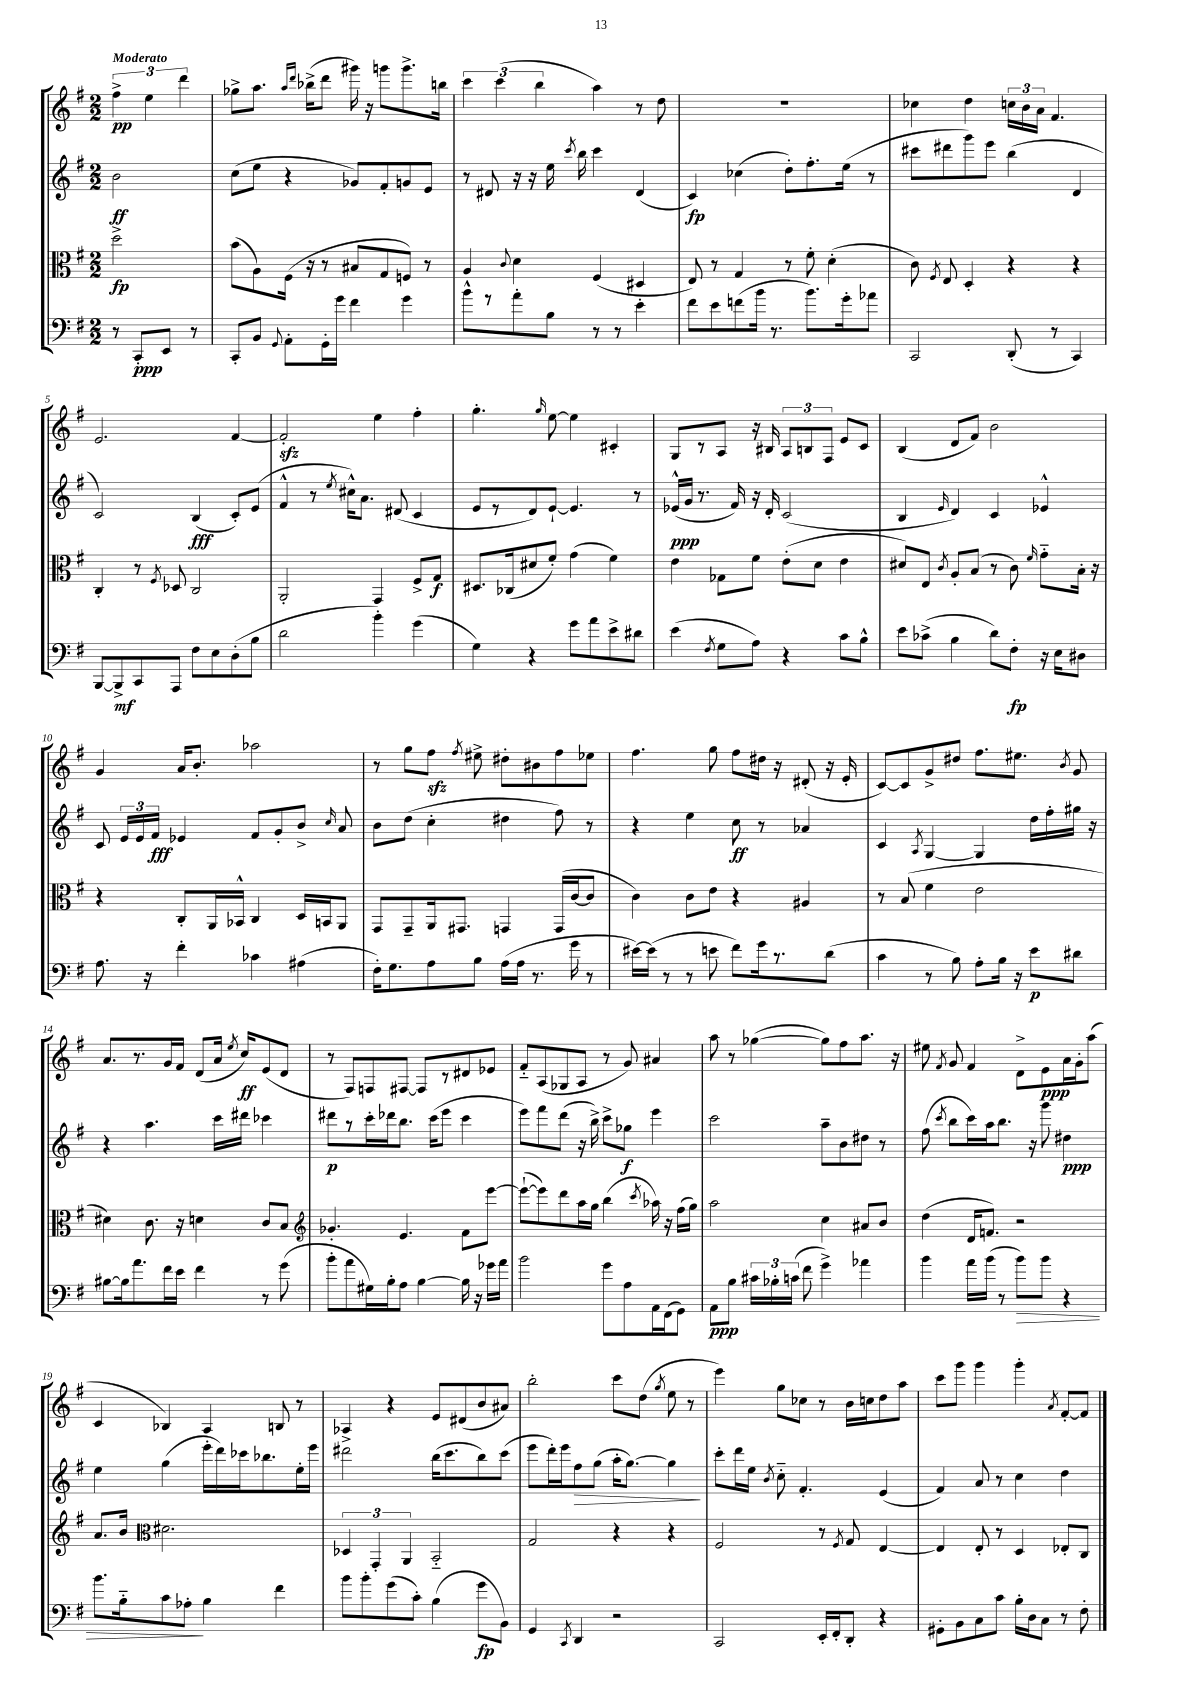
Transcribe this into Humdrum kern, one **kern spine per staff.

**kern	**dynam	**kern	**dynam	**kern	**dynam	**kern	**dynam
*part4	*part4	*part3	*part3	*part2	*part2	*part1	*part1
*staff4	*staff4	*staff3	*staff3	*staff2	*staff2	*staff1	*staff1
*clefF4	*	*clefC3	*	*clefG2	*	*clefG2	*
*k[f#]	*	*k[f#]	*	*k[f#]	*	*k[f#]	*
*M2/2	*	*M2/2	*	*M2/2	*	*M2/2	*
=	=	=	=	=	=	=	=
!	!	!	!	!	!	!LO:TX:a:B:t=Moderato	!
8r	.	2dd^\	fp	2b\	ff	6ff#^\	pp
8CC'/L	ppp	.	.	.	.	.	.
.	.	.	.	.	.	6ee\	.
8EE/J	.	.	.	.	.	.	.
.	.	.	.	.	.	6ddd\	.
8r	.	.	.	.	.	.	.
=1	=1	=1	=1	=1	=1	=1	=1
8CC'/L	.	(8b\L	.	(8cc\L	.	8gg-X^\L	.
8BB/J	.	8A\)	.	8ee\J	.	8.aa\J	.
8qqGG/	.	.	.	.	.	.	.
8AA'\L	.	(16F#\Jk	.	4r	.	.	.
.	.	.	.	.	.	16qqaa/LL	.
.	.	.	.	.	.	16qqddd/JJ	.
.	.	16r	.	.	.	(16bb-X^\KL	.
16GG'\L	.	8r	.	.	.	8ddd\J	.
16g\JJ	.	.	.	.	.	.	.
4f#\	.	8B#X/L	.	8g-X/L)	.	16ggg#X\)	.
.	.	.	.	.	.	16r	.
.	.	8G/	.	8f#'/	.	8gggn\L	.
4g\	.	8Fn/J)	.	8gn/	.	8.ggg^\	.
.	.	8r	.	8e/J	.	.	.
.	.	.	.	.	.	16bbn\Jk	.
=2	=2	=2	=2	=2	=2	=2	=2
8b^^\L	.	4A/	.	8r	.	6ccc\	.
8r	.	.	.	8d#X/	.	.	.
.	.	.	.	.	.	(6ccc\	.
.	.	8qqc/	.	.	.	.	.
8a'\	.	4d\	.	16r	.	.	.
.	.	.	.	16r	.	.	.
.	.	.	.	.	.	6bb\	.
8B\J	.	.	.	16ee\	.	.	.
.	.	.	.	8qccc/	.	.	.
.	.	.	.	16bb\	.	.	.
8r	.	(4F#/	.	4ccc\	.	4aa\)	.
8r	.	.	.	.	.	.	.
4e'\	.	4D#X/	.	(4d#/	.	8r	.
.	.	.	.	.	.	8dd\	.
=3	=3	=3	=3	=3	=3	=3	=3
8f#\L	.	8E/)	.	4c/)	fp	1r	.
8e\	.	8r	.	.	.	.	.
(8fn\	.	4G/	.	(4cc-X\	.	.	.
16b\Jk	.	.	.	.	.	.	.
8.r	.	.	.	.	.	.	.
.	.	8r	.	8dd'\L)	.	.	.
8.b\L)	.	8f#'\	.	8.ff#'\	.	.	.
.	.	(4d'\	.	.	.	.	.
16g'\k	.	.	.	(16ee\Jk	.	.	.
8a-X\J	.	.	.	8r	.	.	.
=4	=4	=4	=4	=4	=4	=4	=4
2CC/	.	8c\)	.	8ccc#X\L	.	4cc-X\	.
.	.	8qF#/	.	.	.	.	.
.	.	8E/	.	8ddd#X\	.	.	.
.	.	4D'/	.	8ggg\)	.	4dd\	.
.	.	.	.	8eee\J	.	.	.
(8DD'/	.	4r	.	(4bb\	.	24ccn\LL	.
.	.	.	.	.	.	24b\	.
.	.	.	.	.	.	24a\JJ	.
8r	.	.	.	.	.	4.f#/	.
4CC/)	.	4r	.	4d/	.	.	.
!!LO:LB:g=z
=5	=5	=5	=5	=5	=5	=5	=5
[8BBB/L	.	4C'/	.	2c/)	.	2.e/	.
8BBB^/]	mf	.	.	.	.	.	.
8CC/	.	8r	.	.	.	.	.
.	.	8qF#/	.	.	.	.	.
8AAA/J	.	8D-X/	.	.	.	.	.
8F#\L	.	2C/	.	(4B/	fff	.	.
8E\	.	.	.	.	.	.	.
(8D'\	.	.	.	8c'/L)	.	[4f#/	.
8B\J	.	.	.	(8e/J	.	.	.
=6	=6	=6	=6	=6	=6	=6	=6
2d\	.	2AA'/	.	4f#^^/	.	2f#zz'/]	.
.	.	.	.	8r	.	.	.
.	.	.	.	8qee/	.	.	.
.	.	.	.	16cc#X^^\KL)	.	.	.
.	.	.	.	8.a\J	.	.	.
4b'\)	.	4GG/	.	.	.	4ee\	.
.	.	.	.	(8d#X/	.	.	.
(4g\	.	8F#^/L	.	4c/	.	4ff#'\	.
.	.	8G/J	f	.	.	.	.
=7	=7	=7	=7	=7	=7	=7	=7
4G\)	.	8.D#X/L	.	8e/L	.	4.gg'\	.
.	.	.	.	8r	.	.	.
.	.	(16C-X/k	.	.	.	.	.
4r	.	8d#X/	.	8d/)	.	.	.
.	.	.	.	.	.	16qqgg/	.
.	.	8f#'/J)	.	[8e`/J	.	[8ee\	.
8g\L	.	(4g\	.	4.e/]	.	4ee\]	.
8a\	.	.	.	.	.	.	.
8e^\	.	4f#\)	.	.	.	4c#X'/	.
8d#X\J	.	.	.	8r	.	.	.
=8	=8	=8	=8	=8	=8	=8	=8
(4e\	.	4e\	.	(16e-X^^/LL	ppp	8G/L	.
.	.	.	.	16g/JJ	.	.	.
.	.	.	.	8.r	.	8r	.
8qF#/	.	.	.	.	.	.	.
8G\L	.	8G-X\L	.	.	.	8A/J	.
.	.	.	.	16f#/)	.	.	.
8A\J)	.	8f#\J	.	16r	.	16r	.
.	.	.	.	16d'/	.	16B#X/	.
4r	.	(8e'\L	.	(2c/	.	12A/L	.
.	.	.	.	.	.	12Bn/	.
.	.	8d\J	.	.	.	.	.
.	.	.	.	.	.	12F#/J	.
8c\L	.	4e\	.	.	.	8e/L	.
8B^^\J	.	.	.	.	.	8c/J	.
=9	=9	=9	=9	=9	=9	=9	=9
8e\L	.	8d#X/L)	.	4B/	.	(4B/	.
(8c-X^\J	.	8E/J	.	.	.	.	.
.	.	8qc/	.	16qqe/	.	.	.
4B\	.	8A'/L	.	4d/)	.	8d/L	.
.	.	(8B/J	.	.	.	8f#/J)	.
8d\L)	.	8r	.	4c/	.	2b\	.
8F#'\J	fp	8c\)	.	.	.	.	.
.	.	16qqf#/	.	.	.	.	.
16r	.	8g\L	.	4e-X^^/	.	.	.
16E\KL	.	.	.	.	.	.	.
8D#X\J	.	16B'\Jk	.	.	.	.	.
.	.	16r	.	.	.	.	.
!!LO:LB:g=z
=10	=10	=10	=10	=10	=10	=10	=10
8.A\	.	4r	.	8c/	.	4g/	.
.	.	.	.	24e/LL	.	.	.
.	.	.	.	24e/	.	.	.
16r	.	.	.	.	.	.	.
.	.	.	.	24f#/JJ	fff	.	.
4f#'\	.	8C'/L	.	4e-X/	.	16a/KL	.
.	.	.	.	.	.	8.b'/J	.
.	.	16AA/L	.	.	.	.	.
.	.	16BB-X^^/JJ	.	.	.	.	.
4c-X\	.	4C/	.	8f#/L	.	2aa-X\	.
.	.	.	.	8g'/	.	.	.
(4A#X\	.	16D/LL	.	8b^/J	.	.	.
.	.	16BBn/J	.	.	.	.	.
.	.	.	.	16qqcc/	.	.	.
.	.	8AA/J	.	8a/	.	.	.
=11	=11	=11	=11	=11	=11	=11	=11
16F#'\KL)	.	8GG/L	.	8b\L	.	8r	.
8.G\	.	.	.	.	.	.	.
.	.	8GG~/	.	(8dd\J	.	8gg\L	.
8A\	.	16AA/k	.	4cc'\	.	8ff#zz\J	.
.	.	8.GG#X/J	.	.	.	.	.
.	.	.	.	.	.	8qff#/	.
8B\J	.	.	.	.	.	8ee#X^\	.
(16A\LL	.	4GGn/	.	4dd#X\	.	8dd#X'\L	.
16A\JJ	.	.	.	.	.	.	.
8.r	.	.	.	.	.	8b#X\	.
.	.	(16GG/LL	.	8ff#\)	.	8ff#\	.
16g\	.	[16c/J	.	.	.	.	.
8r	.	8c/J]	.	8r	.	8ee-X\J	.
=12	=12	=12	=12	=12	=12	=12	=12
[16e#X\LL)	.	4c\)	.	4r	.	4.ff#\	.
(16e#\JJ]	.	.	.	.	.	.	.
8r	.	.	.	.	.	.	.
8r	.	8c\L	.	4ee\	.	.	.
8en\	.	8e\J	.	.	.	8gg\	.
8f#\L)	.	4r	.	8cc\	ff	8ff#\L	.
16g\k	.	.	.	8r	.	16dd#X\Jk	.
8.r	.	.	.	.	.	16r	.
.	.	4A#X/	.	4a-X/	.	(8d#X'/	.
(8d\J	.	.	.	.	.	16r	.
.	.	.	.	.	.	16e'/	.
=13	=13	=13	=13	=13	=13	=13	=13
4c\	.	8r	.	4c/	.	[8c/L)	.
.	.	(8B/	.	.	.	8c/]	.
.	.	.	.	8qA/	.	.	.
8r	.	4f#\	.	[4G/	.	8g^/	.
8B\)	.	.	.	.	.	8dd#X/J	.
8A'\L	.	2e\	.	4G/]	.	8.ff#\L	.
16B\Jk	.	.	.	.	.	.	.
16r	.	.	.	.	.	8.ee#X\J	.
8e\L	p	.	.	16dd\LL	.	.	.
.	.	.	.	16ff#'\	.	.	.
.	.	.	.	.	.	8qb/	.
8d#X\J	.	.	.	16gg#X\JJ	.	8g/	.
.	.	.	.	16r	.	.	.
!!LO:LB:g=z
=14	=14	=14	=14	=14	=14	=14	=14
[8B#X\L	.	4d#X\)	.	4r	.	8.a/L	.
16B#\k]	.	.	.	.	.	.	.
8.a\	.	.	.	.	.	8.r	.
.	.	8.c\	.	4.aa\	.	.	.
16f#\L	.	.	.	.	.	16g/L	.
16e\JJ	.	16r	.	.	.	16f#/JJ	.
4f#\	.	4dn\	.	.	.	(8d/L	.
.	.	.	.	16ccc\LL	.	16a/Jk	.
.	.	.	.	.	.	8qee/	.
.	.	.	.	16ddd#X\JJ	.	16cc/KL)	ff
8r	.	8c/L	.	4ccc-X\	.	(8e/	.
(8g\	.	8B/J	.	.	.	8d/J	.
=15	=15	=15	=15	=15	=15	=15	=15
*	*	*clefG2	*	*	*	*	*
8b'\L	.	4.g-X'/	.	8ddd#X\L	p	8r	.
8a\	.	.	.	8r	.	8F#/L)	.
16G#X\L)	.	.	.	16ccc'\L	.	8Fn/	.
16B'\J	.	.	.	16ddd-X\J	.	.	.
8A\J	.	4.e/	.	8.bb\J	.	[8F#X/J	.
[4B\	.	.	.	.	.	8F#/L]	.
.	.	.	.	(16ccc\KL	.	.	.
.	.	.	.	8eee\J	.	8r	.
16B\]	.	8f#\L	.	4ccc\	.	8d#X/	.
16r	.	.	.	.	.	.	.
16g-X\LL	.	[8eee\J	.	.	.	8e-X/J	.
16a\JJ	.	.	.	.	.	.	.
=16	=16	=16	=16	=16	=16	=16	=16
2b\	.	(8eee`\L_	.	8eee\L)	.	8f#/L	.
.	.	8eee\])	.	8fff#\	.	(8A/	.
.	.	8ddd\	.	(8ddd\J	.	8G-X/	.
.	.	16aa\L	.	16r	.	8A/J	.
.	.	16gg\JJ	.	16bb^\)	.	.	.
8g\L	.	(4bb\	.	8ccc^\L	.	8r	.
8A\	.	.	.	8gg-X\J	f	8g/)	.
.	.	8qccc/	.	.	.	.	.
16AA\L	.	16aa-X\)	.	4eee\	.	4a#X/	.
(16FF#\J	.	16r	.	.	.	.	.
8GG\J)	.	(16ff#\LL	.	.	.	.	.
.	.	16gg\JJ)	.	.	.	.	.
=17	=17	=17	=17	=17	=17	=17	=17
8AA\L	ppp	2aa\	.	2ccc\	.	8aa\	.
8B\J	.	.	.	.	.	8r	.
24c#X\LL	.	.	.	.	.	([4gg-X\	.
24B-X'\	.	.	.	.	.	.	.
(24cn\JJ	.	.	.	.	.	.	.
8f#\	.	.	.	.	.	.	.
4g^\)	.	4cc\	.	8aa~\L	.	8gg-\L])	.
.	.	.	.	8b\	.	8ff#\	.
4a-X\	.	8a#X/L	.	8dd#X\J	.	8.aa\J	.
.	.	8b/J	.	8r	.	.	.
.	.	.	.	.	.	16r	.
=18	=18	=18	=18	=18	=18	=18	=18
4b\	.	(4dd\	.	(8ff#\	.	8ee#X\	.
.	.	.	.	8qccc/	.	8qf#/	.
.	.	.	.	8bb\L	.	8g/	.
16a\LL	.	16d/KL	.	16ccc\L)	.	4f#/	.
(16b\JJ	.	8.fn/J)	.	16aa\J	.	.	.
8r	.	.	.	8.bb\J	.	.	.
!	!LO:HP:b	!	!	!	!	!	!
8b\L)	>	2r	.	.	.	8d^\L	.
.	.	.	.	16r	.	.	.
8b\J	.	.	.	8ggg\	.	8e\	ppp
4r	.	.	.	4dd#X\	ppp	16a\L	.
.	.	.	.	.	.	16g'\J	.
.	.	.	.	.	.	(8aa\J	.
!!LO:LB:g=z
=19	=19	=19	=19	=19	=19	=19	=19
8.b\L	.	8.a/L	.	4ee\	.	4c/	.
16B\k	.	16b/Jk	.	.	.	.	.
*	*	*clefC3	*	*	*	*	*
8c\	.	2.d#X\	.	(4gg\	.	4B-X/)	.
8A-X'\J	.	.	.	.	.	.	.
4B\	]	.	.	16eee'\LL	.	4A/	.
.	.	.	.	16ddd\)	.	.	.
.	.	.	.	16ccc-X\J	.	.	.
.	.	.	.	8.bb-X\	.	.	.
4f#\	.	.	.	.	.	8Bn/	.
.	.	.	.	16ee'\L	.	8r	.
.	.	.	.	16eee\JJ	.	.	.
=20	=20	=20	=20	=20	=20	=20	=20
8b\L	.	6D-X/	.	2ddd#X\	.	4A-X^/	.
8b'\	.	.	.	.	.	.	.
.	.	6GG'/	.	.	.	.	.
(8g\	.	.	.	.	.	4r	.
.	.	6AA/	.	.	.	.	.
8c'\J)	.	.	.	.	.	.	.
(4B\	.	2BB/	.	(16bb\KL	.	8e/L	.
.	.	.	.	8.ccc\	.	.	.
.	.	.	.	.	.	(8d#X/	.
8g\L	fp	.	.	8bb\)	.	8b/	.
8BB\J)	.	.	.	(8ccc\J	.	8a#X/J)	.
=21	=21	=21	=21	=21	=21	=21	=21
4GG/	.	2G/	.	8eee\L	.	2bb'\	.
.	.	.	.	16ddd'\L)	.	.	.
.	.	.	.	16eee\J	.	.	.
8qCC/	.	.	.	.	.	.	.
!	!	!	!	!	!LO:HP:b	!	!
4DD/	.	.	.	8ff#\	>	.	.
.	.	.	.	(8gg\J	.	.	.
2r	.	4r	.	16aa'\KL	.	8ccc\L	.
.	.	.	.	[8.gg\J)	.	.	.
.	.	.	.	.	.	(8dd\J	.
.	.	.	.	.	.	8qgg/	.
.	.	4r	.	4gg\]	.	8ee\	.
.	.	.	.	.	.	8r	.
.	.	.	.	.	]	.	.
=22	=22	=22	=22	=22	=22	=22	=22
2CC/	.	2F#/	.	8ccc'\L	.	4eee\)	.
.	.	.	.	16ddd\L	.	.	.
.	.	.	.	16ee\JJ	.	.	.
.	.	.	.	8qb/	.	.	.
.	.	.	.	8cc\	.	8gg\L	.
.	.	.	.	4.f#'/	.	8cc-X\J	.
16EE'/LL	.	8r	.	.	.	8r	.
16FF#'/J	.	.	.	.	.	.	.
.	.	8qF#/	.	.	.	.	.
8DD'/J	.	8G/	.	.	.	16b\LL	.
.	.	.	.	.	.	16ccn\J	.
4r	.	[4E/	.	(4e/	.	8dd\	.
.	.	.	.	.	.	8aa\J	.
=23	=23	=23	=23	=23	=23	=23	=23
8GG#X'\L	.	4E/]	.	4f#/)	.	8ccc\L	.
8BB\	.	.	.	.	.	8ggg\J	.
8C\	.	8E'/	.	8a/	.	4ggg\	.
8c\J	.	8r	.	8r	.	.	.
16B'\LL	.	4D/	.	4cc\	.	4ggg'\	.
16D\J	.	.	.	.	.	.	.
8C\J	.	.	.	.	.	.	.
.	.	.	.	.	.	8qa/	.
8r	.	8E-X'/L	.	4dd\	.	[8f#'/L	.
8F#'\	.	8C/J	.	.	.	8f#/J]	.
==	==	==	==	==	==	==	==
*-	*-	*-	*-	*-	*-	*-	*-
